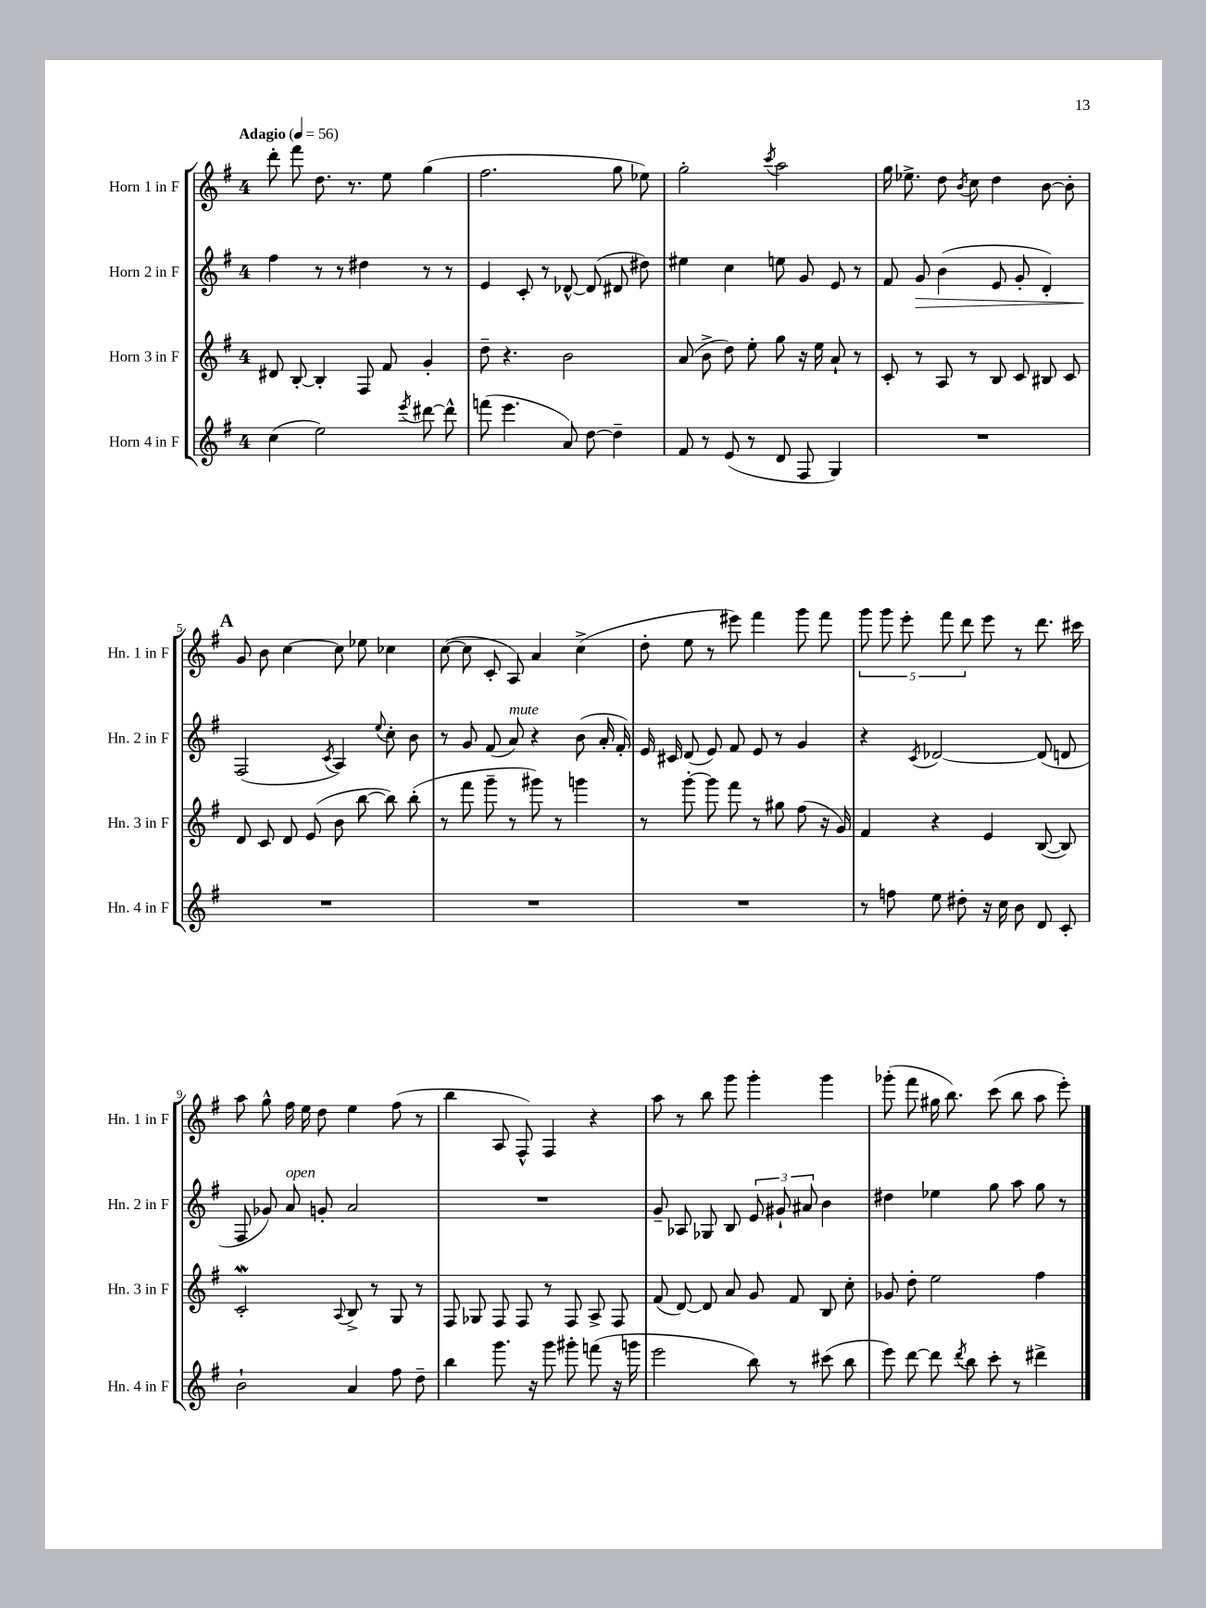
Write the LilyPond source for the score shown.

<<
\new StaffGroup <<
\new Staff = "s0" \with { instrumentName = "Horn 1 in F" shortInstrumentName = "Hn. 1 in F" } {
    \clef treble \key g \major \once \override Staff.TimeSignature.style = #'single-digit \time 4/4 \tempo "Adagio" 4 = 56
    \autoBeamOff d'''8-. fis'''8 d''8. r8. e''8 g''4( |
    fis''2. g''8 ees''8) |
    g''2-. \acciaccatura { c'''8 } a''2 |
    g''16 ees''8.-> d''8 \acciaccatura { b'8 } c''8 d''4 b'8~ b'8-. |
    \mark \markup { \bold "A" } g'8 b'8 c''4~ c''8 ees''8 ces''4 |
    c''8~( c''8 c'8-. a8) a'4 c''4->( |
    d''8-. e''8 r8 eis'''8) fis'''4 g'''8 fis'''8 |
    \tuplet 5/4 { g'''8 g'''8 e'''8-. fis'''8 d'''8 } e'''8 r8 d'''8. cis'''16 |
    a''8 g''8-^ fis''16 e''16 d''8 e''4 fis''8( r8 |
    b''4 a8 fis8-^) fis4 r4 |
    a''8 r8 b''8 g'''8 g'''4-. g'''4 |
    ges'''8-.( fis'''8 gis''16 b''8.) c'''8( b''8 a''8 e'''8-.) \bar "|." |
}
\new Staff = "s1" \with { instrumentName = "Horn 2 in F" shortInstrumentName = "Hn. 2 in F" } {
    \clef treble \key g \major \once \override Staff.TimeSignature.style = #'single-digit \time 4/4
    \autoBeamOff fis''4 r8 r8 dis''4 r8 r8 |
    e'4 c'8-. r8 des'8~-^ des'8( dis'8 dis''8) |
    eis''4 c''4 e''8 g'8 e'8 r8 |
    fis'8 g'8\> b'4( e'8 g'8-. d'4-.) |
    \mark \markup { \bold "A" } fis2\!( \acciaccatura { c'8 } a4) \appoggiatura { e''8 } c''8-. b'8 |
    r8 g'8 fis'8( a'8^\markup { \italic "mute" }) r4 b'8( a'16-. fis'16-.) |
    e'16 cis'16 d'8( e'8) fis'8 e'8 r8 g'4 |
    r4 \acciaccatura { c'8 } des'2~ des'8( d'8 |
    fis8 ges'8) a'8^\markup { \italic "open" } g'8-. a'2 |
    R1 |
    g'8-- aes8 ges8 b8 \tuplet 3/2 { e'8 gis'8-! ais'8 } b'4 |
    dis''4 ees''4 g''8 a''8 g''8 r8 \bar "|." |
}
\new Staff = "s2" \with { instrumentName = "Horn 3 in F" shortInstrumentName = "Hn. 3 in F" } {
    \clef treble \key g \major \once \override Staff.TimeSignature.style = #'single-digit \time 4/4
    \autoBeamOff dis'8 b8~-. b4-. fis8 fis'8 g'4-. |
    d''8-- r4. b'2 |
    a'8( b'8-> d''8) e''8-. g''8 r16 e''16 a'8-! r8 |
    c'8-. r8 a8 r8 b8 c'8 bis8 c'8 |
    \mark \markup { \bold "A" } d'8 c'8 d'8 e'8( b'8 b''8~ b''8) b''8-.( |
    r8 fis'''8 g'''8-- r8 gis'''8) r8 g'''4 |
    r8 g'''8~-. g'''8 fis'''8 r8 gis''8 fis''8( r16 g'16) |
    fis'4 r4 e'4 b8~( b8) |
    c'2-.\mordent \appoggiatura { a8 } b8-> r8 g8 r8 |
    fis8 ges8 fis8 fis8 r8 fis8 a8-> fis8 |
    fis'8( d'8~) d'8 a'8 g'8 fis'8 b8 c''8-. |
    ges'8 d''8-. e''2 fis''4 \bar "|." |
}
\new Staff = "s3" \with { instrumentName = "Horn 4 in F" shortInstrumentName = "Hn. 4 in F" } {
    \clef treble \key g \major \once \override Staff.TimeSignature.style = #'single-digit \time 4/4
    \autoBeamOff c''4( e''2) \acciaccatura { e'''8 } dis'''8~ dis'''8-^ |
    f'''8( e'''4. a'8) d''8~ d''4-- |
    fis'8 r8 e'8( r8 d'8 fis8 g4) |
    R1 |
    \mark \markup { \bold "A" } R1 |
    R1 |
    R1 |
    r8 f''8 e''8 dis''8-. r16 c''16 b'8 d'8 c'8-. |
    b'2-! a'4 fis''8 d''8-- |
    b''4 g'''8. r16 g'''8 gis'''8-. f'''8( r16 g'''16 |
    e'''2 b''8) r8 cis'''8( b''8 |
    e'''8) d'''8~ d'''8 \acciaccatura { d'''8 } b''8 c'''8-. r8 dis'''4-> \bar "|." |
}
>>
>>
